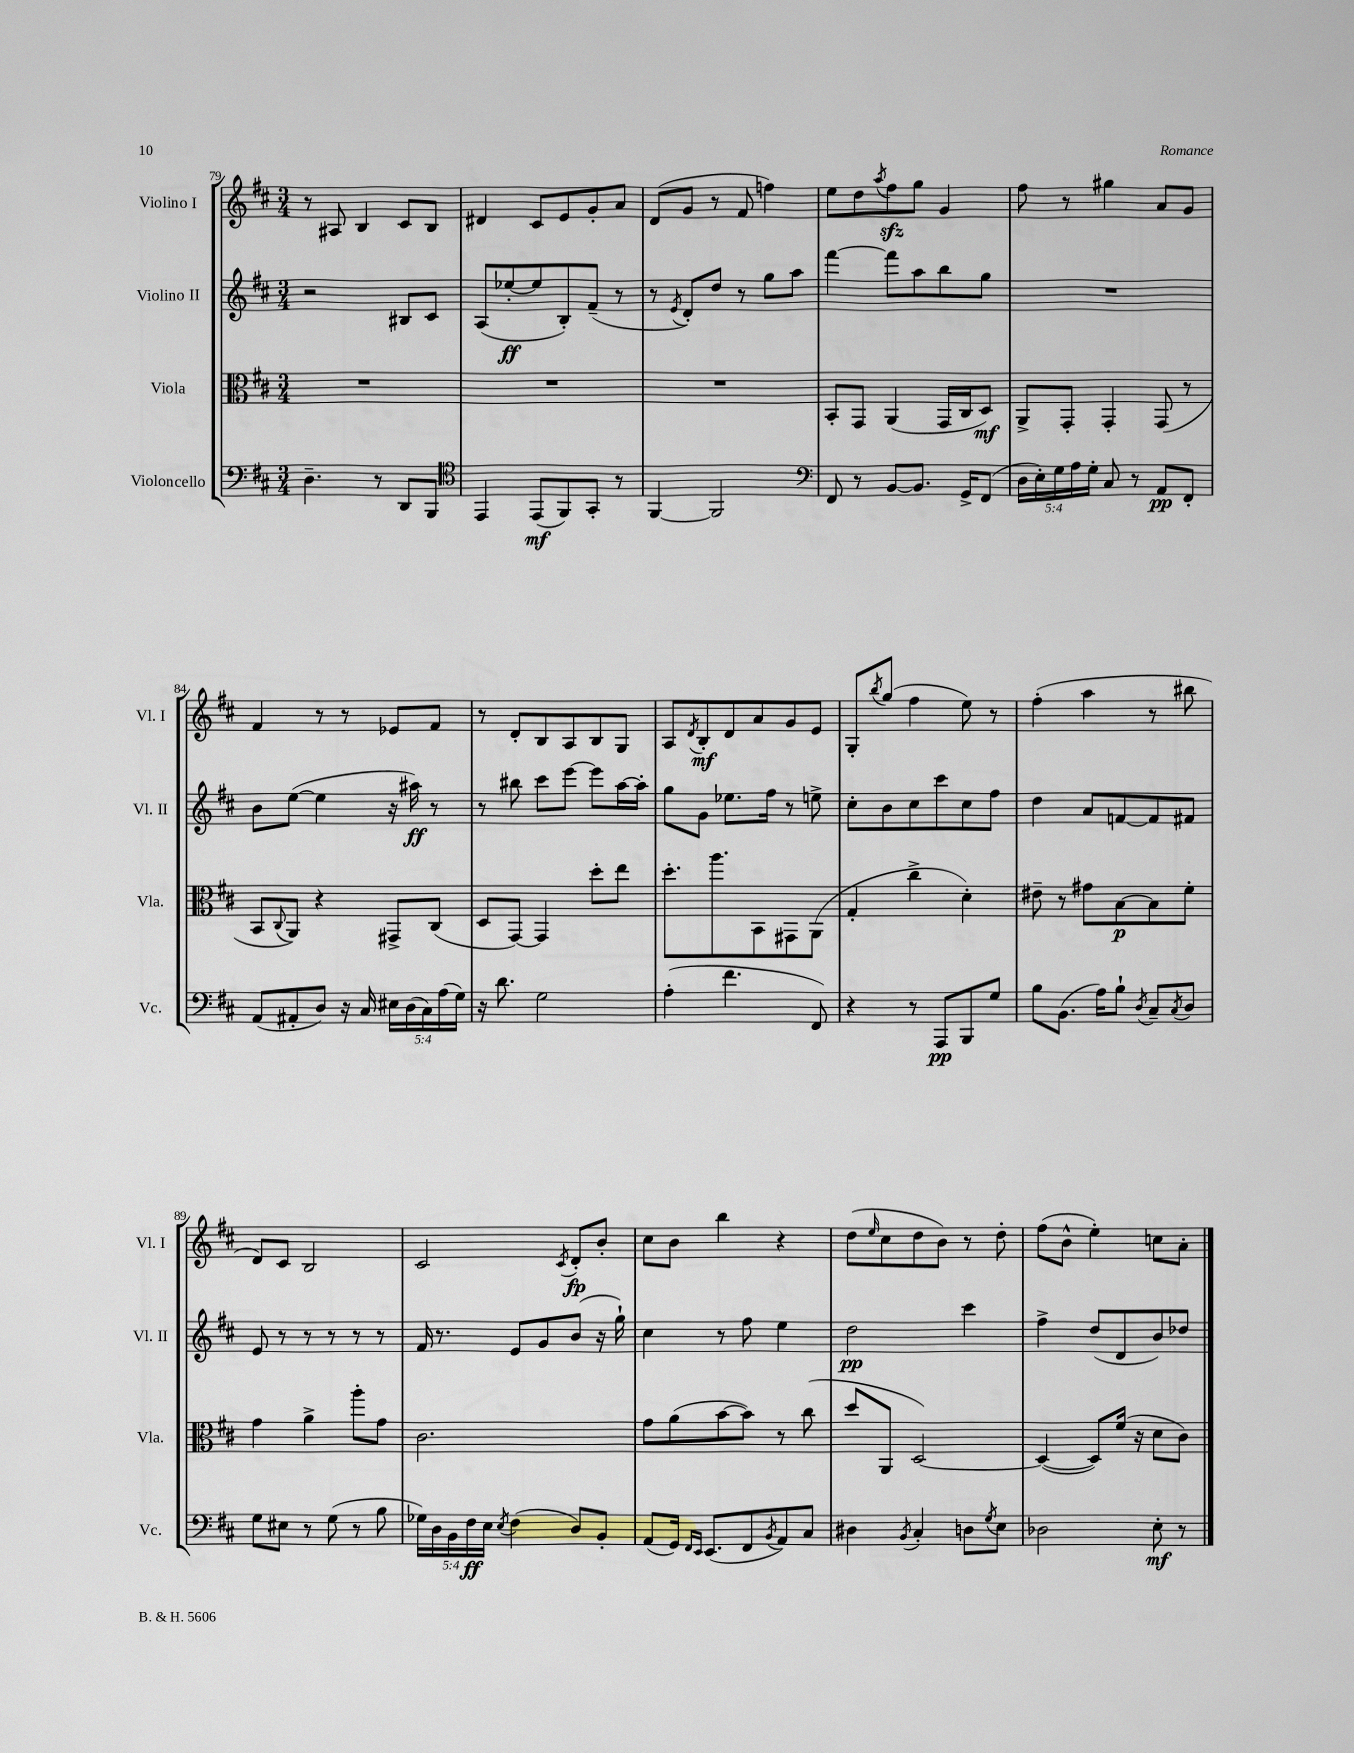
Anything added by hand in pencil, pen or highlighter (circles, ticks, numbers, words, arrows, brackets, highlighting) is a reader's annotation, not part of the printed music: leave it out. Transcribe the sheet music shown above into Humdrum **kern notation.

**kern	**kern	**kern	**kern
*staff4	*staff3	*staff2	*staff1
*clefF4	*clefC3	*clefG2	*clefG2
*k[f#c#]	*k[f#c#]	*k[f#c#]	*k[f#c#]
*M3/4	*M3/4	*M3/4	*M3/4
4.D~\	2.r	2r	8r
.	.	.	8A#/
.	.	.	4B/
8r	.	.	.
8DD/L	.	8B#/L	8c#/L
8BBB/J	.	8c#/J	8B/J
=	=	=	=
*clefC4	*	*	*
4EE/	2.r	(8A/L	4d#/
.	.	[8ee-'/	.
(8EE/L	.	8ee-/]	8c#/L
8FF#/)	.	8B'/)	8e/
8GG'/J	.	(8f#~/J	8g'/
8r	.	8r	8a/J
=	=	=	=
[4FF#/	2.r	8r	(8d/L
.	.	8qe/	.
.	.	8d'/L)	8g/J
2FF#/]	.	8dd/J	8r
.	.	8r	8f#/
.	.	8gg\L	4ff\)
.	.	8aa\J	.
=	=	=	=
*clefF4	*	*	*
8FF#/	8BB'/L	[4fff#\	8ee\L
8r	8GG/J	.	8dd\
.	.	.	8qaa/
[8BB/L	(4AA/	8fff#\]L	8ff#\
8.BB/]J	.	8aa\	8gg\J
.	16GG/LL	8bb\	4g/
16GG^/LK	16C#/J	.	.
(8FF#/J	8D/J)	8gg\J	.
=	=	=	=
20D\LL	8AA^/L	2.r	8ff#\
20E'\)	.	.	.
20G\	.	.	.
.	8GG'/J	.	8r
20A\	.	.	.
20G'\JJ	.	.	.
8C#/	4GG'/	.	4gg#\
8r	.	.	.
8AA/L	(8GG/	.	8a/L
8FF#'/J	8r	.	8g/J
=	=	=	=
(8AA/L	8BB/L	8b\L	4f#/
.	8qqC#/	.	.
8AA#'/	8AA/J)	([8ee\J	.
8D/J)	4r	4ee\]	8r
16r	.	.	8r
16C#/	.	.	.
20E#\LL	8GG#^/L	16r	8e-/L
(20D\	.	.	.
.	.	16aa#\)	.
20C#\)	.	.	.
.	(8C#/J	8r	8f#/J
(20A\	.	.	.
20G\JJ)	.	.	.
=	=	=	=
16r	8D/L	8r	8r
8.d\	.	.	.
.	[8GG/J)	8bb#\	8d'/L
2G\	4GG/]	8ccc#\L	8B/
.	.	[8eee\J	8A/
.	8dd'\L	8eee\]L	8B/
.	8ee\J	[16aa\L	8G/J
.	.	16aa'\]JJ	.
=	=	=	=
(4A'\	8.dd'\L	8gg\L	8A/L
.	.	.	8qd/
.	.	8g\J	8B'/
.	8.aa\	.	.
4.f#\	.	8.ee-\L	8d/
.	8BB\	.	8a/
.	.	16ff#\Jk	.
.	8GG#\	8r	8g/
8FF#/)	(8AA\J	8ee^\	8e/J
=	=	=	=
4r	4G'/	8cc#'\L	8G'/L
.	.	.	8qbb/
.	.	8b\	(8gg/J
8r	4cc#^\	8cc#\	4ff#\
8AAA/L	.	8ccc#\	.
8BBB/	4d'\)	8cc#\	8ee\)
8G/J	.	8ff#\J	8r
=	=	=	=
8B\L	8e#~\	4dd\	(4ff#'\
(8.BB\J	8r	.	.
.	8g#\L	8a/L	4aa\
16A\LK)	.	.	.
8B`\J	[8B\	[8f/	.
8qD/	.	.	.
8C#~/L	8B\]	8f/]	8r
8qC#/	.	.	.
8D/J	8f#'\J	8f#/J	8bb#\
=	=	=	=
8G\L	4g\	8e/	8d/L)
8E#\J	.	8r	8c#/J
8r	4a^\	8r	2B/
(8G\	.	8r	.
8r	8aa'\L	8r	.
8B\	8g\J	8r	.
=	=	=	=
20G-\LL)	2.c#\	16f#/	2c#/
20D\	.	.	.
.	.	8.r	.
20BB\	.	.	.
20F#\	.	.	.
20E\JJ	.	.	.
8qE/	.	.	.
(4F#\	.	8e/L	.
.	.	8g/	.
.	.	.	8qc#/
8D/L)	.	(8b/J	8d'/L
8BB'/J	.	16r	8b'/J
.	.	16gg`\)	.
=	=	=	=
(8AA/L	8g\L	4cc#\	8cc#\L
16GG/Jk)	(8a\	.	8b\J
16qqFF#/LL	.	.	.
16qqEE/JJ	.	.	.
(8.EE/L	.	.	.
.	[8b\	8r	4bb\
8FF#/	8b\]J)	8ff#\	.
8qBB/	.	.	.
8AA/)	8r	4ee\	4r
8C#/J	(8cc#\	.	.
=	=	=	=
4D#\	8dd/L	2dd\	(8dd\L
.	.	.	16qqee/
.	8AA/J	.	8cc#\
8qBB/	.	.	.
4C#'/	[2D/)	.	8dd\
.	.	.	8b\J)
8D\L	.	4ccc#\	8r
8qG/	.	.	.
8E\J	.	.	8dd'\
=	=	=	=
2D-\	(4D/_	4ff#^\	(8ff#\L
.	.	.	8b^^\J
.	8D/]L)	(8dd/L	4ee'\)
.	(16f#/Jk	8d/	.
.	16r	.	.
8E'\	8d\L	8b/)	8cc\L
8r	8c#\J)	8dd-/J	8a'\J
==	==	==	==
*-	*-	*-	*-
